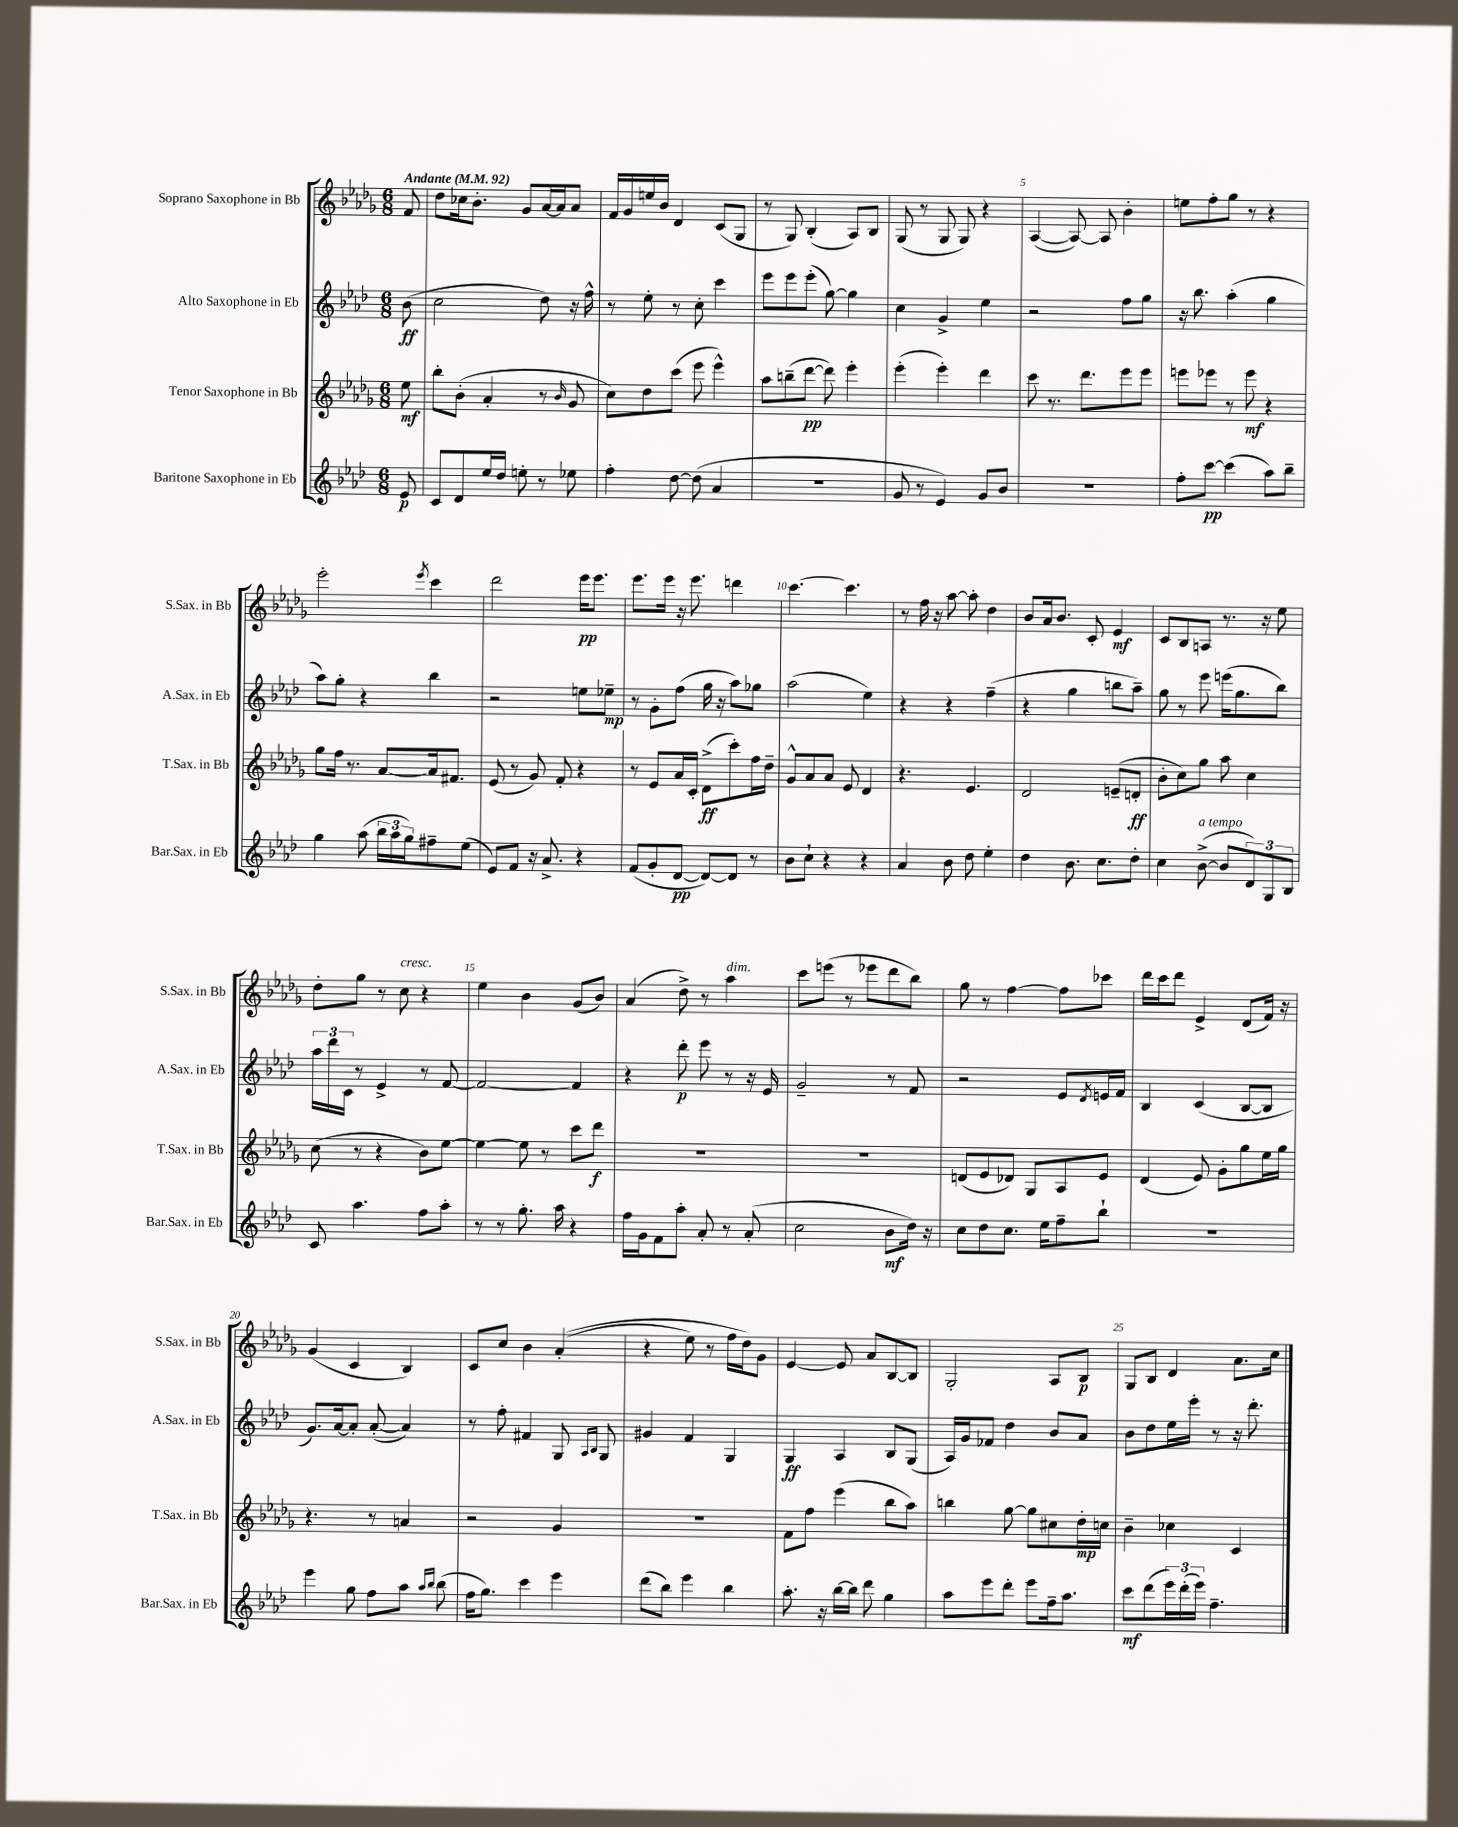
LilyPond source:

<<
\new StaffGroup <<
\new Staff = "s0" \with { instrumentName = "Soprano Saxophone in Bb" shortInstrumentName = "S.Sax. in Bb" } {
    \clef treble \key des \major \numericTimeSignature \time 6/8 \partial 8 \tempo "Andante" 4 = 92
    f'8 |
    des''8 ces''16 bes'8.-. ges'8 aes'16~ aes'16 aes'8 |
    f'16 ges'16 e''16 bes'16 des'4 c'8( ges8 |
    r8 ges8) bes4-.( aes8) bes8 |
    ges8( r8 ges8 ges8) r4 |
    aes4~( aes8~) aes8 bes'4-. |
    e''8 f''8-. ges''8 r8 r4 |
    ees'''2-. \acciaccatura { ees'''8 } c'''4 |
    des'''2 ees'''16\pp ees'''8. |
    ees'''8. ees'''16 r16 ees'''8. d'''4 |
    c'''4.~ c'''4. |
    r8 f''16 r16 aes''8~ aes''8-. des''4 |
    bes'8 aes'16 bes'8. c'8-. ees'4\mf |
    c'8 bes8 a8 r8. r16 ees''8 |
    des''8-. ges''8 r8 c''8^\markup { \italic "cresc." } r4 |
    ees''4 bes'4 ges'8( bes'8) |
    aes'4( des''8->) r8 aes''4^\markup { \italic "dim." } |
    c'''8 e'''8( r8 ees'''8 des'''8 bes''8) |
    ges''8 r8 f''4~ f''8 ces'''8 |
    des'''16 c'''16 des'''8 ees'4-> des'8( f'16) r16 |
    ges'4( c'4 bes4) |
    c'8 c''8 bes'4 aes'4-.(\( |
    r4 ees''8) r8 f''16 des''16\) ges'8 |
    ees'4~ ees'8 aes'8 bes8~ bes8 |
    ges2-. aes8 bes8\p |
    ges8 bes8 des'4 aes'8. c''16 \bar "|." |
}
\new Staff = "s1" \with { instrumentName = "Alto Saxophone in Eb" shortInstrumentName = "A.Sax. in Eb" } {
    \clef treble \key aes \major \numericTimeSignature \time 6/8 \partial 8
    bes'8\ff( |
    c''2 des''8) r16 f''16-^ |
    r8 ees''8-. r8 c''8-. c'''4 |
    ees'''8 ees'''8 ees'''8-.( g''8~) g''4 |
    c''4 g'4-> ees''4 |
    r2 f''8 g''8 |
    r16 bes''8. aes''4-.( g''4 |
    aes''8) g''8-. r4 bes''4 |
    r2 e''8 ees''8--\mp |
    r8 g'8-. f''8( g''16 r16 aes''8) ges''8 |
    aes''2( ees''4) |
    r4 r4 f''4--( |
    r4 g''4 b''8 aes''8--) |
    g''8 r8 ees'''8 e'''16( g''8. bes''8) |
    \tuplet 3/2 { aes''16 des'''16 c'16 } r8 ees'4-> r8 f'8~ |
    f'2~ f'4 |
    r4 des'''8-.\p ees'''8 r8 r16 ees'16 |
    g'2-- r8 f'8 |
    r2 ees'8 \acciaccatura { des'8 } e'16 f'16 |
    bes4 c'4( bes8~ bes8 |
    g'8.) aes'16~ aes'8-. aes'8~-.( aes'4) |
    r8 f''8-. fis'4 g8 \grace { aes16 bes16 } g8 |
    gis'4 f'4 g4 |
    g4\ff aes4 bes8 g8( |
    aes16) g'16 fes'8 des''4 bes'8 aes'8 |
    bes'8 des''8 ees''16 ees'''16-. r8 r16 des'''8.-. \bar "|." |
}
\new Staff = "s2" \with { instrumentName = "Tenor Saxophone in Bb" shortInstrumentName = "T.Sax. in Bb" } {
    \clef treble \key des \major \numericTimeSignature \time 6/8 \partial 8
    ees''8\mf |
    bes''8-. bes'8-.( aes'4-. r8 \grace { bes'16 } ges'8 |
    c''8) des''8 c'''8( ees'''8 ees'''4-^) |
    aes''8 b''8--( des'''8~\pp des'''8) ees'''4-. |
    ees'''4-.( ees'''4-.) des'''4 |
    c'''8 r8. des'''8. ees'''8 ees'''8 |
    e'''8 ees'''8 r8 ees'''8\mf r4 |
    ges''8 f''16 r8. aes'8~ aes'16 fis'8. |
    ees'8( r8 ges'8) f'8-. r4 |
    r8 ees'8 aes'16 c'16-. des'8->\ff( c'''8-.) f''16 des''16-- |
    ges'8-^ aes'8 aes'8 ees'8 des'4 |
    r4. ees'4. |
    des'2 e'8--( d'8-.\ff |
    bes'8-. c''8) ges''8 aes''8 c''4 |
    c''8( r8 r4 bes'8) ees''8~ |
    ees''4~ ees''8 r8 c'''8 des'''8\f |
    R2. |
    R2. |
    d'8( ees'8 des'8) ges8 aes8 ees'8 |
    des'4( ees'8) ges'8-. ges''8 ees''16 ges''16 |
    r4. r8 a'4 |
    r2 ges'4 |
    R2. |
    f'8 f''8 ees'''4( bes''8 aes''8) |
    b''4 ges''8~ ges''8 cis''8 des''16-.\mp c''16 |
    bes'4-- ces''4 c'4 \bar "|." |
}
\new Staff = "s3" \with { instrumentName = "Baritone Saxophone in Eb" shortInstrumentName = "Bar.Sax. in Eb" } {
    \clef treble \key aes \major \numericTimeSignature \time 6/8 \partial 8
    ees'8\p |
    c'8 des'8 ees''16 des''16 e''8-. r8 ees''8 |
    f''4-. des''8~ des''8( aes'4 |
    R2. |
    g'8 r8 ees'4) g'8 bes'8 |
    R2. |
    f''8-. c'''8~\pp c'''4( aes''8) bes''8-- |
    g''4 aes''8( \tuplet 3/2 { bes''16 aes''16 g''16) } fis''8-- ees''8( |
    ees'8) f'8 r16 aes'8.-> r4 |
    f'8( g'8-. des'8~\pp des'8~) des'8 r8 |
    bes'8 c''8-! r4 r4 |
    aes'4 bes'8 des''8 ees''4-. |
    des''4 bes'8. c''8. des''8-. |
    c''4 bes'8~->^\markup { \italic "a tempo" }( bes'8 \tuplet 3/2 { des'8) g8 bes8 } |
    c'8 aes''4. f''8 aes''8-. |
    r8 r8 g''8.-. aes''16 r4 |
    f''16 g'16 f'8 aes''8-. aes'8-. r8 aes'8-.( |
    c''2 bes'8\mf des''16) r16 |
    c''8 des''8 c''8. ees''16 f''8-- bes''8-! |
    R2. |
    ees'''4 g''8 f''8 aes''8 \grace { aes''16 bes''16 } bes''8( |
    f''16 g''8.) c'''4 ees'''4 |
    des'''8( bes''8) ees'''4 bes''4 |
    aes''8.-. r16 bes''16~ bes''16 des'''8 g''4 |
    aes''8 ees'''8 des'''8-. ees'''8 f''16-- aes''8. |
    c'''8\mf des'''8( \tuplet 3/2 { ees'''16) des'''16-.( ees'''16) } f''4.-- \bar "|." |
}
>>
>>
\layout { \context { \Score \override BarNumber.break-visibility = ##(#f #t #t) barNumberVisibility = #(every-nth-bar-number-visible 5) } }
